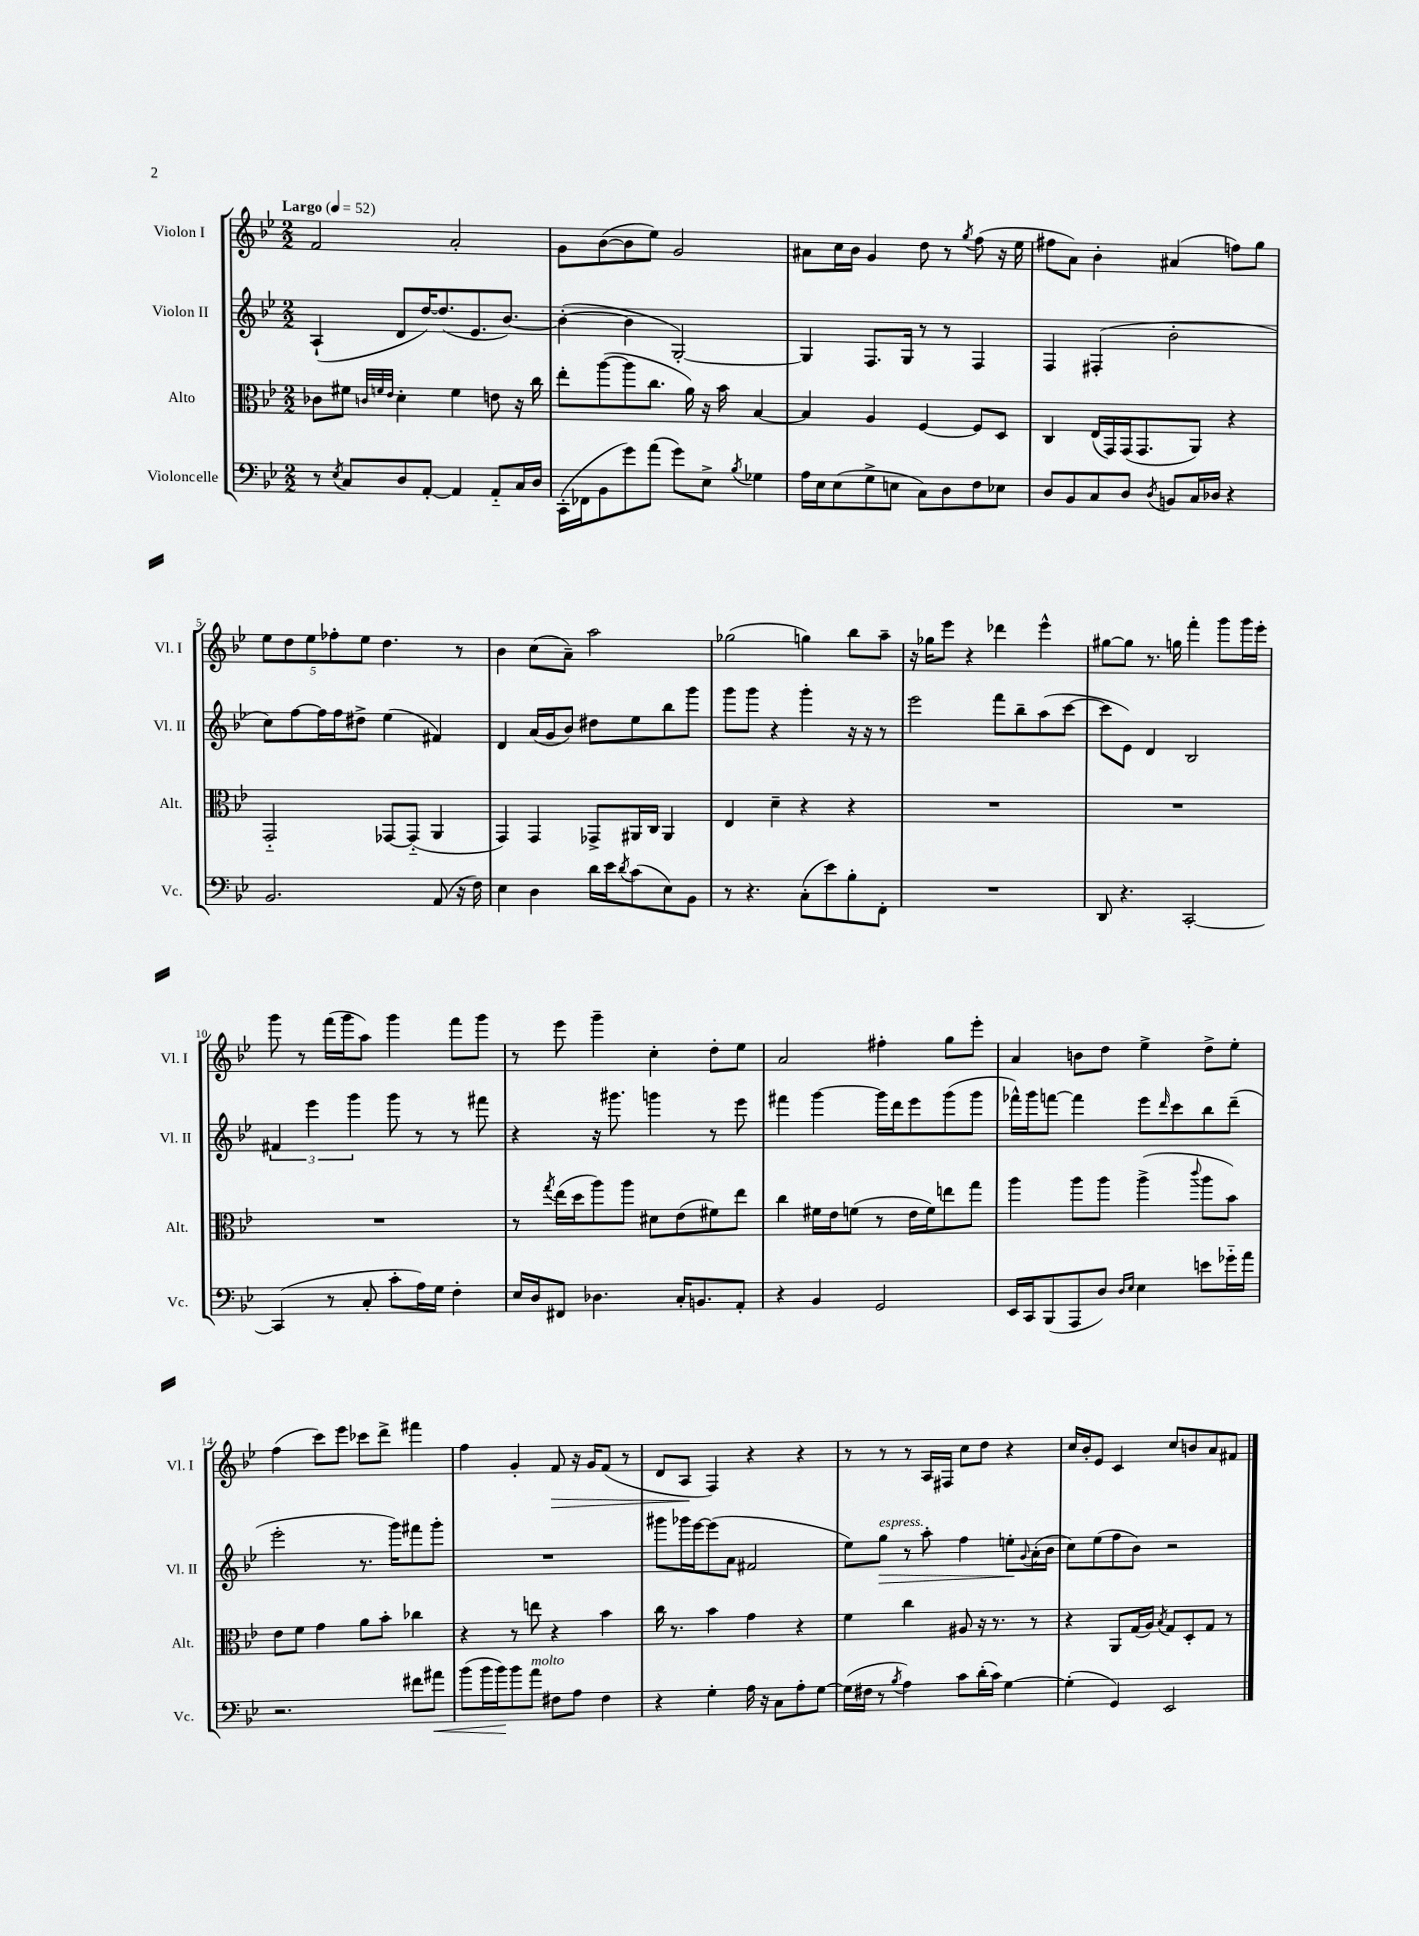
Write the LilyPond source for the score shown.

<<
\new StaffGroup <<
\new Staff = "s0" \with { instrumentName = "Violon I" shortInstrumentName = "Vl. I" } {
    \clef treble \key bes \major \numericTimeSignature \time 2/2 \tempo "Largo" 4 = 52
    f'2 a'2-. |
    g'8 bes'8~( bes'8 ees''8) g'2 |
    ais'8 c''16 bes'16 g'4 d''8 r8 \acciaccatura { g''8 } f''8( r16 ees''16 |
    fis''8 a'8) bes'4-. ais'4( f''8) g''8 |
    \tuplet 5/4 { ees''8 d''8 ees''8 fes''8-. ees''8 } d''4. r8 |
    bes'4 c''8( a'8--) a''2 |
    ges''2( g''4) bes''8 a''8-- |
    r16 ges''16 ees'''8 r4 des'''4 ees'''4-^ |
    gis''8~ gis''8 r8. g''16 f'''4-. g'''8 g'''16 ees'''16-. |
    g'''8 r8 f'''16( g'''16 a''8) g'''4 f'''8 g'''8 |
    r8 ees'''8 g'''4-- c''4-. d''8-. ees''8 |
    a'2 fis''4-. g''8 ees'''8-. |
    a'4 b'8 d''8 ees''4-> d''8-> ees''8-. |
    f''4( c'''8) ees'''8 ces'''8 d'''8-> fis'''4 |
    f''4 g'4-. f'8\> r16 g'16 f'8( r8 |
    d'8 a8\! f4) r4 r4 |
    r8 r8 r8 a16 fis16 c''8 d''8 r4 |
    c''16 bes'16-. ees'8 c'4 c''8 b'8 a'8 fis'8 \bar "|." |
}
\new Staff = "s1" \with { instrumentName = "Violon II" shortInstrumentName = "Vl. II" } {
    \clef treble \key bes \major \numericTimeSignature \time 2/2
    a4-!( d'8 d''16~) d''8.( ees'8. bes'8.~) |
    bes'4~-.( bes'4 g2~-.) |
    g4 f8. g16 r8 r8 f4 |
    f4 fis4-.( bes'2-. |
    c''8) f''8~ f''16 f''16 dis''8-> ees''4( fis'4) |
    d'4 a'16( g'16 bes'8) dis''8 ees''8 bes''8 g'''8 |
    g'''8 g'''8 r4 g'''4-. r16 r16 r8 |
    ees'''2 f'''8 bes''8-- a''8( c'''8~ |
    c'''8 ees'8) d'4 bes2 |
    \tuplet 3/2 { fis'4 ees'''4 g'''4 } g'''8 r8 r8 fis'''8 |
    r4 r16 gis'''8. g'''4 r8 ees'''8 |
    fis'''4 g'''4~ g'''16 d'''16 ees'''8 g'''8( g'''8 |
    fes'''16-^) g'''16 f'''8~ f'''4 ees'''8 \grace { d'''16 } c'''8 bes''8 d'''8--( |
    ees'''2-. r8. g'''16) fis'''8 g'''8-. |
    R1 |
    gis'''8 ges'''16 ees'''16~ ees'''8( a'8 fis'2 |
    ees''8) g''8\>^\markup { \italic "espress." } r8 a''8-. f''4 e''8-.\! \appoggiatura { g'8 } a'16-.( bes'16 |
    c''8) ees''8( f''8 bes'8) r2 \bar "|." |
}
\new Staff = "s2" \with { instrumentName = "Alto" shortInstrumentName = "Alt." } {
    \clef alto \key bes \major \numericTimeSignature \time 2/2
    ces'8 fis'8 \grace { c'32 f'32 ees'32 } d'4-. f'4 e'8 r16 c''16 |
    ees''8-. a''8~( a''8 c''8. a'16) r16 bes'16 bes4~ |
    bes4 a4 f4~ f8 d8 |
    c4 ees16( g,16) g,16( g,8. a,8) r4 |
    g,2-_ ges,8~ ges,8-_( a,4 |
    g,4) g,4 ges,8-> ais,16 c16 ais,4 |
    ees4 d'4-- r4 r4 |
    R1 |
    R1 |
    R1 |
    r8 \acciaccatura { g''8 } ees''16( d''16 a''8) a''8 dis'8 ees'8( fis'8) ees''8 |
    c''4 fis'16 ees'16 f'8( r8 ees'16 f'16) e''8 g''8 |
    a''4 a''8 a''8 a''4->( \appoggiatura { c'''8 } a''8 bes'8) |
    ees'8 f'8 g'4 a'8 bes'8-. ces''4 |
    r4 r8 e''8 r4 bes'4 |
    c''16 r8. bes'4 g'4 r4 |
    f'4 c''4 ais8 r16 r8. r8 |
    r4 a,8 g16( a16) \acciaccatura { bes8 } g8 d8-. g8 r8 \bar "|." |
}
\new Staff = "s3" \with { instrumentName = "Violoncelle" shortInstrumentName = "Vc." } {
    \clef bass \key bes \major \numericTimeSignature \time 2/2
    r8 \acciaccatura { ees8 } c8 d8 a,8~-. a,4 a,8-_ c16 d16 |
    c,16-.( fes,16 bes,8 g'8) a'8( g'8) ees8-> \acciaccatura { bes8 } ges4 |
    a16 ees16 ees8( g8-> e8 c8) d8 f8 ees8 |
    d8 bes,8 c8 d8 \acciaccatura { d8 } b,8 c16 des16 r4 |
    bes,2. a,8( r16 f16) |
    ees4 d4 d'16 ees'16 \acciaccatura { d'8 } c'8( ees8) bes,8 |
    r8 r4. c8-.( ees'8) bes8-. f,8-. |
    R1 |
    d,8 r4. c,2~-. |
    c,4( r8 c8-. c'8-. a16) g16 f4-. |
    ees16 d16 fis,8 des4. c16-. b,8. a,8-. |
    r4 bes,4 g,2 |
    ees,16 c,16 bes,,8( a,,8 d8) \grace { d16 ees16 } ees4 e'8 ges'16-_ a'16 |
    r2. fis'8 ais'8\< |
    bes'8( bes'16 bes'16\!) bes'8 a'8^\markup { \italic "molto" } fis8 a8 fis4 |
    r4 g4-. a16 r16 c8 a8-. g8~ |
    g16( fis16 r8 \acciaccatura { bes8 } a4) c'8 d'16-.( c'16) g4~ |
    g4-.( g,4) ees,2 \bar "|." |
}
>>
>>
